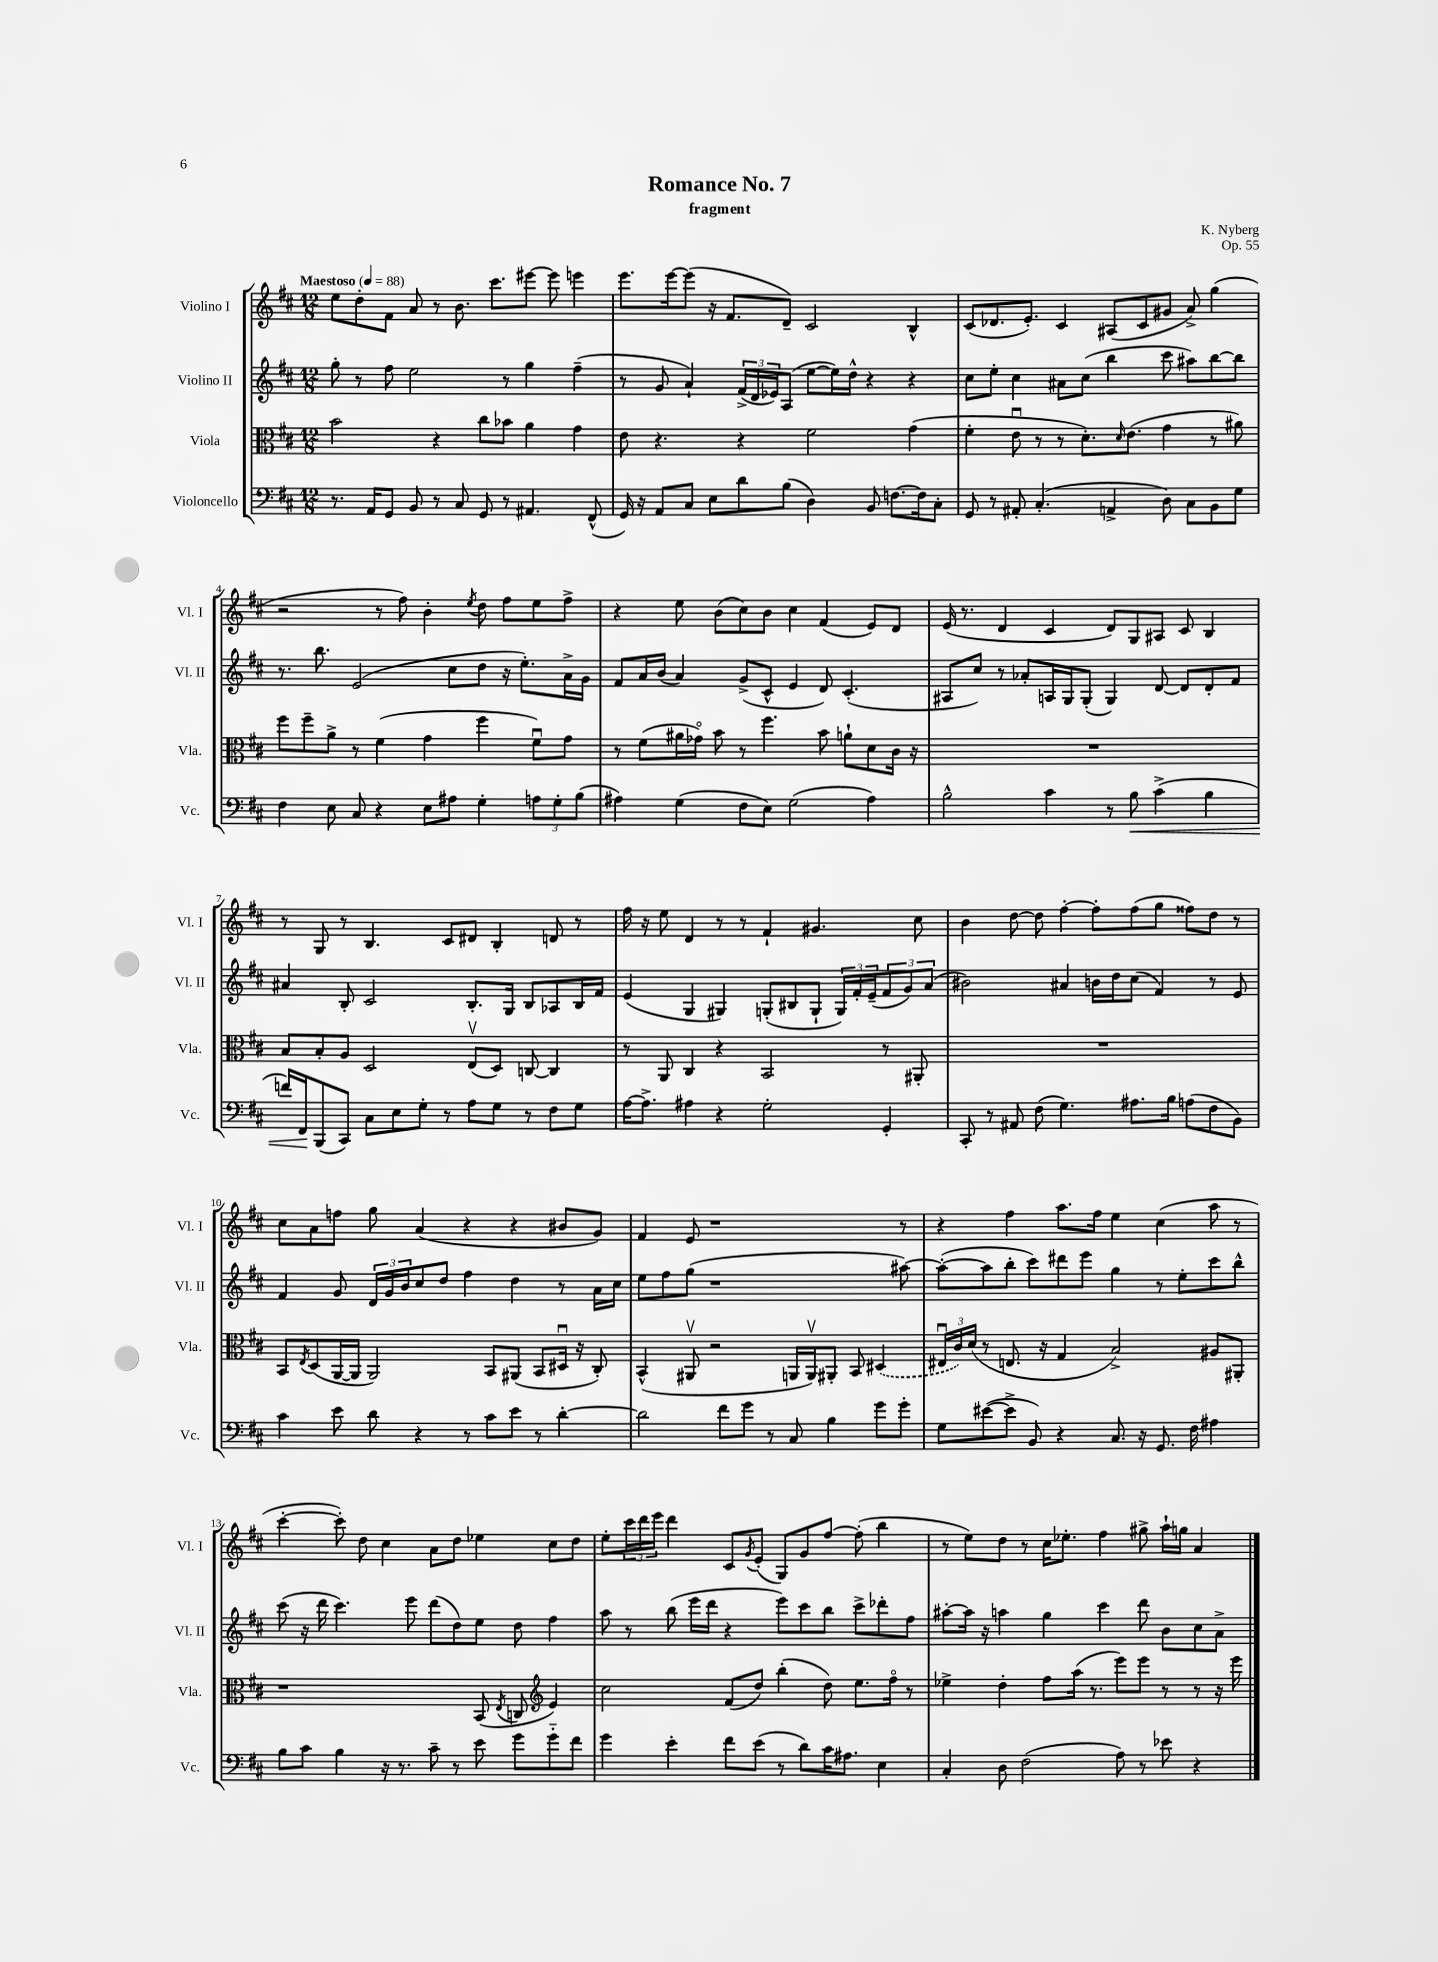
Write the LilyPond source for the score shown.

\header { title = "Romance No. 7" composer = "K. Nyberg" subtitle = "fragment" opus = "Op. 55" }
<<
\new StaffGroup <<
\new Staff = "s0" \with { instrumentName = "Violino I" shortInstrumentName = "Vl. I" } {
    \clef treble \key d \major \numericTimeSignature \time 12/8 \tempo "Maestoso" 4 = 88
    e''8 d''8-. fis'8 a'8 r8 b'8. cis'''8. eis'''8~ eis'''8 e'''4 |
    e'''8. e'''16~ e'''8( r16 fis'8. d'8--) cis'2 b4-^ |
    cis'8( des'8. e'8.-.) cis'4 ais8( cis'8 gis'8 a'8->) g''4( |
    r2 r8 fis''8) b'4-. \acciaccatura { e''8 } d''8 fis''8 e''8 fis''8-> |
    r4 e''8 b'8( cis''8) b'8 cis''4 fis'4( e'8) d'8 |
    e'16( r8. d'4 cis'4 d'8) g8 ais8 cis'8 b4 |
    r8 g8 r8 b4. cis'8 dis'8 b4-. d'8 r8 |
    fis''16 r16 e''8 d'4 r8 r8 fis'4-! gis'4. cis''8 |
    b'4 d''8~ d''8 fis''4~-. fis''8-. fis''8( g''8 fisis''8) d''8 r8 |
    cis''8 a'8 f''8 g''8 a'4( r4 r4 bis'8 g'8) |
    fis'4 e'8 r1 r8 |
    r4 fis''4 a''8. fis''16 e''4 cis''4( a''8 r8 |
    cis'''4~-. cis'''8-.) d''8 cis''4 a'8 d''8 ees''4 cis''8 d''8 |
    e''8-. \tuplet 3/2 { cis'''16 d'''16 e'''16 } d'''4 cis'8 \acciaccatura { g'8 } e'8-.( g8) g'8 fis''8~ fis''8-.( b''4 |
    r8 e''8) d''8 r8 cis''16 ees''8.-. fis''4 gis''8-> a''16-! g''16 a'4 \bar "|." |
}
\new Staff = "s1" \with { instrumentName = "Violino II" shortInstrumentName = "Vl. II" } {
    \clef treble \key d \major \numericTimeSignature \time 12/8
    g''8-. r8 fis''8 e''2 r8 g''4 fis''4--( |
    r8 g'8 a'4-!) \tuplet 3/2 { fis'16->( d'16 ees'16) } a8( e''8~ e''16) d''16-^ r4 r4 |
    cis''8 e''8-. cis''4 ais'8 cis''8( b''4 cis'''8 ais''8) b''8~ b''8 |
    r8. b''8. e'2( cis''8 d''8 r16 e''8.-.) a'16-> g'16 |
    fis'8 a'16 b'16( a'4) g'8->( cis'8-^ e'4 d'8) cis'4.-.( |
    ais8 cis''8) r8 aes'8-. a16 g16 g8-.( g4) d'8~ d'8 d'8-. fis'8 |
    ais'4 b8-. cis'2 b8.-. g16 b8 aes8 b16 fis'16 |
    e'4( g4 gis4) g8-.( bis8 g8-! \tuplet 3/2 { g16) fis'16-. e'16--( } \tuplet 3/2 { fis'8 g'8) a'8( } |
    bis'2) ais'4 b'16 d''16 cis''8( fis'4) r8 e'8 |
    fis'4 g'8 \tuplet 3/2 { d'16 g'16 b'16 } cis''8 d''8 fis''4 d''4 r8 a'16 cis''16 |
    e''8 fis''8 g''8( r1 ais''8~) |
    ais''8~-.( ais''8 b''8-. cis'''8) dis'''8 e'''8 g''4 r8 e''8-. cis'''8 b''8-^ |
    cis'''8( r16 d'''16 cis'''4.) e'''8 d'''8( d''8) e''8 d''8 fis''4 |
    a''8 r8 b''8( e'''16 d'''16 r4 e'''8) cis'''8 b''8 cis'''8-> des'''8-. fis''8 |
    ais''8~-. ais''16 r16 a''4 g''4 cis'''4 d'''8 b'8 cis''8 a'8-> \bar "|." |
}
\new Staff = "s2" \with { instrumentName = "Viola" shortInstrumentName = "Vla." } {
    \clef alto \key d \major \numericTimeSignature \time 12/8
    b'2 r4 cis''8 bes'8 a'4 g'4 |
    e'8 r4. r4 fis'2 g'4( |
    fis'4-. e'8\downbow r8 r8 d'8.-.) \grace { d'16 } e'8.( g'4 r8 ais'8) |
    fis''8 fis''8-- a'8-> r8 fis'4( g'4 fis''4 fis'8\downbow) g'8 |
    r8 fis'8( ais'16 ges'16\flageolet) b'8 r8 fis''4. b'8 a'8-! d'8 cis'16 r16 |
    R1. |
    b8 b8-. a8 d2 e8\upbow( d8) c8~ c4 |
    r8 a,8 cis4 r4 b,2 r8 ais,8-. |
    R1. |
    b,8 \acciaccatura { e8 } d8( a,16~ a,16 a,2) b,8 ais,8( b,8 dis16\downbow r16 cis8-.) |
    b,4-^( ais,8\upbow r2 a,16 a,16\upbow) ais,8-. b,8 \once \slurDashed dis4( |
    \tuplet 3/2 { eis16\downbow cis'16) d'16( } r8 e8. r16 g4 b2->) ais8 ais,8-. |
    r1 b,8( \acciaccatura { e8 } c8 \clef treble e'4) |
    cis''2 fis'8( d''8) b''4-.( d''8) e''8. fis''16\flageolet r8 |
    ees''4-> d''4-. fis''8 a''16( r8. e'''8) e'''8 r8 r8 r16 e'''16 \bar "|." |
}
\new Staff = "s3" \with { instrumentName = "Violoncello" shortInstrumentName = "Vc." } {
    \clef bass \key d \major \numericTimeSignature \time 12/8
    r8. a,16 g,8 b,8 r8 cis8 g,8 r8 ais,4. fis,8-^( |
    g,16) r16 a,8 cis8 e8 d'8 b8( d4) b,8 f8.~ f16 cis8-. |
    g,8 r8 ais,8-. cis4.-.( a,4-> d8) cis8 b,8 g8 |
    fis4 e8 cis8 r4 e8 ais8 g4-. \tuplet 3/2 { a8 g8-. b8( } |
    ais4) g4( fis8 e8) g2( ais4) |
    b2-^ cis'4 r8 b8\< cis'4->( b4 |
    f'16) fis,16\! b,,8( cis,8) cis8 e8 g8-. r8 a8 g8 r8 fis8 g8 |
    a16~ a8.-> ais4 r4 g2-. g,4-. |
    cis,8-. r8 ais,8 fis8( g4.) ais8. b16 a8( fis8 b,8) |
    cis'4 e'8 d'8 r4 r8 cis'8 e'8 r8 d'4~-. |
    d'2 fis'8 g'8 r8 cis8 b4 g'8 g'8-. |
    g8 eis'8~( eis'8-> b,8) r4 cis8. r16 g,8. fis16 ais4 |
    b8 cis'8 b4 r16 r8. cis'8-- r8 e'8 g'8 g'8-_ fis'8 |
    g'4 e'4-. fis'8 e'8( r8 d'8) cis'16 ais8. e4 |
    cis4-. d8 fis2( a8) r8 ees'8 r4 \bar "|." |
}
>>
>>
